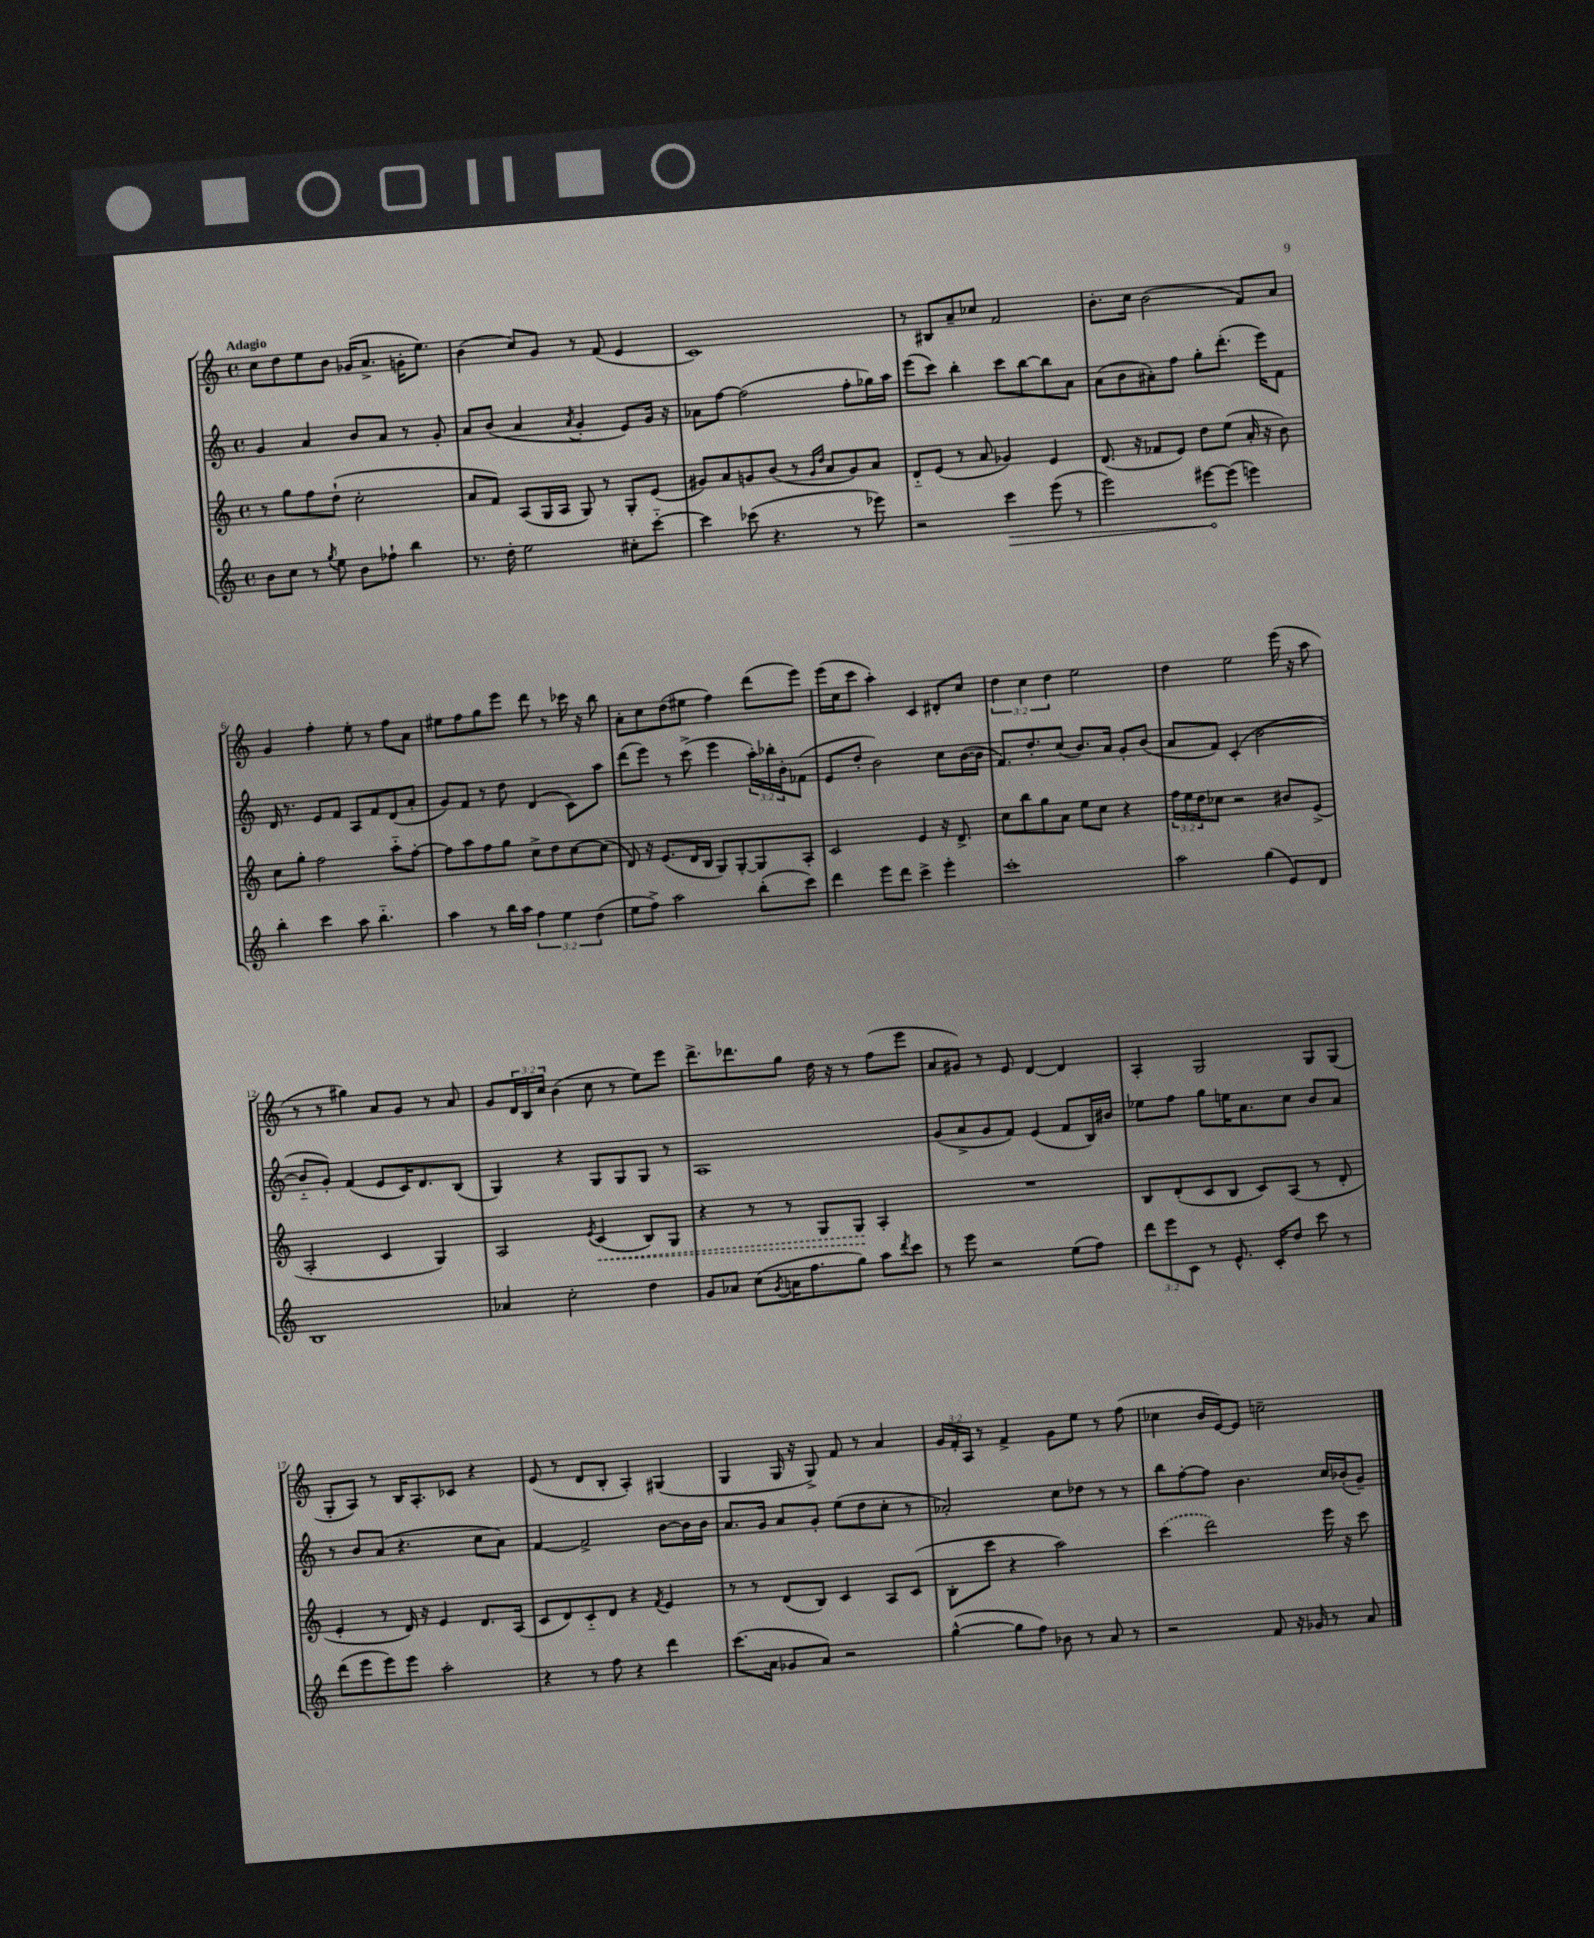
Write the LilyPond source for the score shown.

<<
\new StaffGroup <<
\new Staff = "s0" {
    \clef treble \key c \major \defaultTimeSignature \time 4/4 \override Staff.TupletNumber.text = #tuplet-number::calc-fraction-text \tempo "Adagio"
    c''8 d''8 e''8 b'8 ges'16( a'8.-> g'16-. e''8.) |
    b'4( c''8) g'8 r8 f'8( e'4 |
    c'1) |
    r8 bis8 a'8-- ces''8 f'2 |
    b'8.-. c''16 b'2( f'8) a'8 |
    g'4 f''4-. e''8-. r8 f''8 a'8 |
    eis''8 f''8 g''8 e'''8 d'''8 r8 ces'''16 r16 b''8 |
    a'8-. c''8 d''8( eis''8 f''4) d'''8( e'''8) |
    e'''16( c''16 c'''8 a''4-.) c'4 dis'8-. c''8 |
    \tuplet 3/2 { d''4 c''4 d''4 } e''2 |
    d''4 e''2 e'''16( r16 a''8 |
    r8 r8 gis''4) a'8 g'8 r8 a'8 |
    g'8 \tuplet 3/2 { d'16 b16 c''16 } b'4( c''8 r8 e''8) e'''8 |
    d'''8.-> des'''8. g''8 d''16 r16 r8 f''8( e'''8 |
    a'8 gis'8) r8 e'8 d'4~ d'4 |
    a4-. g2 g8 g8( |
    g8-. a8) r8 b16 a8.-. ces'8 r4 |
    e'8( r8 d'8 b8-. a4-.) gis4( |
    g4 g16 r16 g8->) f'8 r8 a'4 |
    \tuplet 3/2 { g'16 f'16-. a16 } r8 f'4-> g'8 e''8 r8 f''8( |
    ces''4 b'16 e'16~) e'8 c''2-- \bar "|." |
}
\new Staff = "s1" {
    \clef treble \key c \major \defaultTimeSignature \time 4/4 \override Staff.TupletNumber.text = #tuplet-number::calc-fraction-text
    g'4 a'4 b'8 a'8 r8 g'8-. |
    a'8 b'8( a'4 \acciaccatura { a'8 } g'4-. e'8) g'16 r16 |
    aes'8 f''8~ f''2( f''8-. ges''16) a''16 |
    e'''8( c'''8) b''4-. c'''8 b''8~ b''8 a'8 |
    a'8( b'8 ais'8-.) f''8 g''8-. d'''8.-.( e'''16) f'8 |
    d'16 r8. e'8 f'8 a8 f'8 d'8( a'8-. |
    g'8) f'8 r8 d''8 d'4( c'8) a''8 |
    d'''8( e'''8) r8 c'''8->( e'''4 \tuplet 3/2 { a''16-.) bes''16-. b'16-. } fes'8( |
    e'8 d''8-. b'2) c''8 b'16~( b'16 |
    f'8.) d''8.-. c''8( b'8.) a'16 g'8-. b'8( |
    a'8 f'8) c'4-.( b'2~ |
    b'8-_ g'8-.) f'4( e'8 c'16) d'8. b8( |
    g4) r4 g8 g8 g8 r8 |
    a1 |
    g'8( a'8-> g'8 f'8) e'4( f'8 b16) bis'16 |
    ees''8 f''8 g''8 e''16 a'8. c''8 b'8 a'8 |
    r8 b'8 a'8( r4. c''8 a'8) |
    f'4~ f'2-> b'8~ b'16 b'16 |
    a'8. g'16 a'8 g'8-. e''8( d''8 c''8-. r8 |
    aes'2-.) c''8 des''8 r8 r8 |
    b''8 f''8~-. f''8 b'4. c''16 bes'16-.( g'8--) \bar "|." |
}
\new Staff = "s2" {
    \clef treble \key c \major \defaultTimeSignature \time 4/4 \override Staff.TupletNumber.text = #tuplet-number::calc-fraction-text
    r8 g''8 f''8 d''8-!( c''2-. |
    a'8 f'8) a8( g16 a16 g8) r8 g8-. e'8( |
    gis'8) a'8 g'8 b'8( r8 \grace { g'16 d''16 } a'8 g'8) a'8 |
    d'8-_ e'8( r8 a'8 ges'4) e'4 |
    d'8.( r16 fes'8 e'8) d''8 e''8( a'16-. r16 b'8) |
    c''8 g''8-. f''2 a''8-_ f''8~-. |
    f''8 a''8 f''8 g''8 c''8-> d''8 c''8~ c''8( |
    d'8) r16 e'8.( d'16 b16 g8) g8~-. g8 a8-. |
    c'2 e'4 r16 d'8.-> |
    c''8 b''8 g''8 a'8 e''8 c''8 r4 |
    \tuplet 3/2 { f''16 e''16 d''16 } ces''8 r2 bis'8 e'8->( |
    a2-. c'4 g4) |
    a2 \acciaccatura { e'8 } \once \override Hairpin.style = #'dashed-line c'4\<( b8) g8 |
    r4 r8 r8 g8 g8\! a4-. |
    R1 |
    b8 d'8-.( c'8 b8 c'8) a8( r8 d'8-. |
    e'4-. r8 d'16) r16 e'4 d'8. a16( |
    c'8 d'8) c'8-_ d'8 r4 \acciaccatura { f'8 } e'4 |
    r8 r8 d'8( b8) c'4 a8 c'8( |
    b8-. c'''8 r4 a''2) |
    \once \slurDashed c'''4( d'''2) e'''16 r16 c'''8 \bar "|." |
}
\new Staff = "s3" {
    \clef treble \key c \major \defaultTimeSignature \time 4/4 \override Staff.TupletNumber.text = #tuplet-number::calc-fraction-text
    b'8 c''8 r8 \acciaccatura { g''8 } e''8 b'8 fes''8-! b''4 |
    r8. d''16-. e''2 cis''8-. c'''8~-_ |
    c'''4 ces'''8( r4. r8 ees'''8) |
    r2 \once \override Hairpin.circled-tip = ##t c'''4\> e'''8( r8 |
    e'''2) eis'''8~\! eis'''8( e'''4) |
    b''4-. c'''4 a''8 b''4.-_ |
    a''4 r8 b''16 a''16 \tuplet 3/2 { f''4 e''4 d''4( } |
    e''8 f''8->) a''2 b''8-.( c'''8) |
    d'''4 e'''8 d'''8 c'''4-> e'''4-. |
    c'''1-. |
    a''2 g''4( e'8) d'8 |
    b1 |
    aes'4 c''2-. d''4 |
    g'8 aes'8 c''8( \acciaccatura { g'8 } a'16 f''8. g''8) a''8 \acciaccatura { d'''8 } c'''8 |
    r8 e'''8 r2 e''8( f''8) |
    \tuplet 3/2 { d'''8 e'''8 c'8 } r8 e'8.-^ c'16-. d''8 c'''8 r8 |
    d'''8( e'''8 e'''8) e'''8 a''2-. |
    r4 r8 f''8 r4 d'''4 |
    c'''8.( a'16 ges'8 a'8) r2 |
    g''4~-^( g''8 f''8) bes'8 r8 a'8 r8 |
    r2 f'8 r16 ges'16 r8 a'8 \bar "|." |
}
>>
>>
